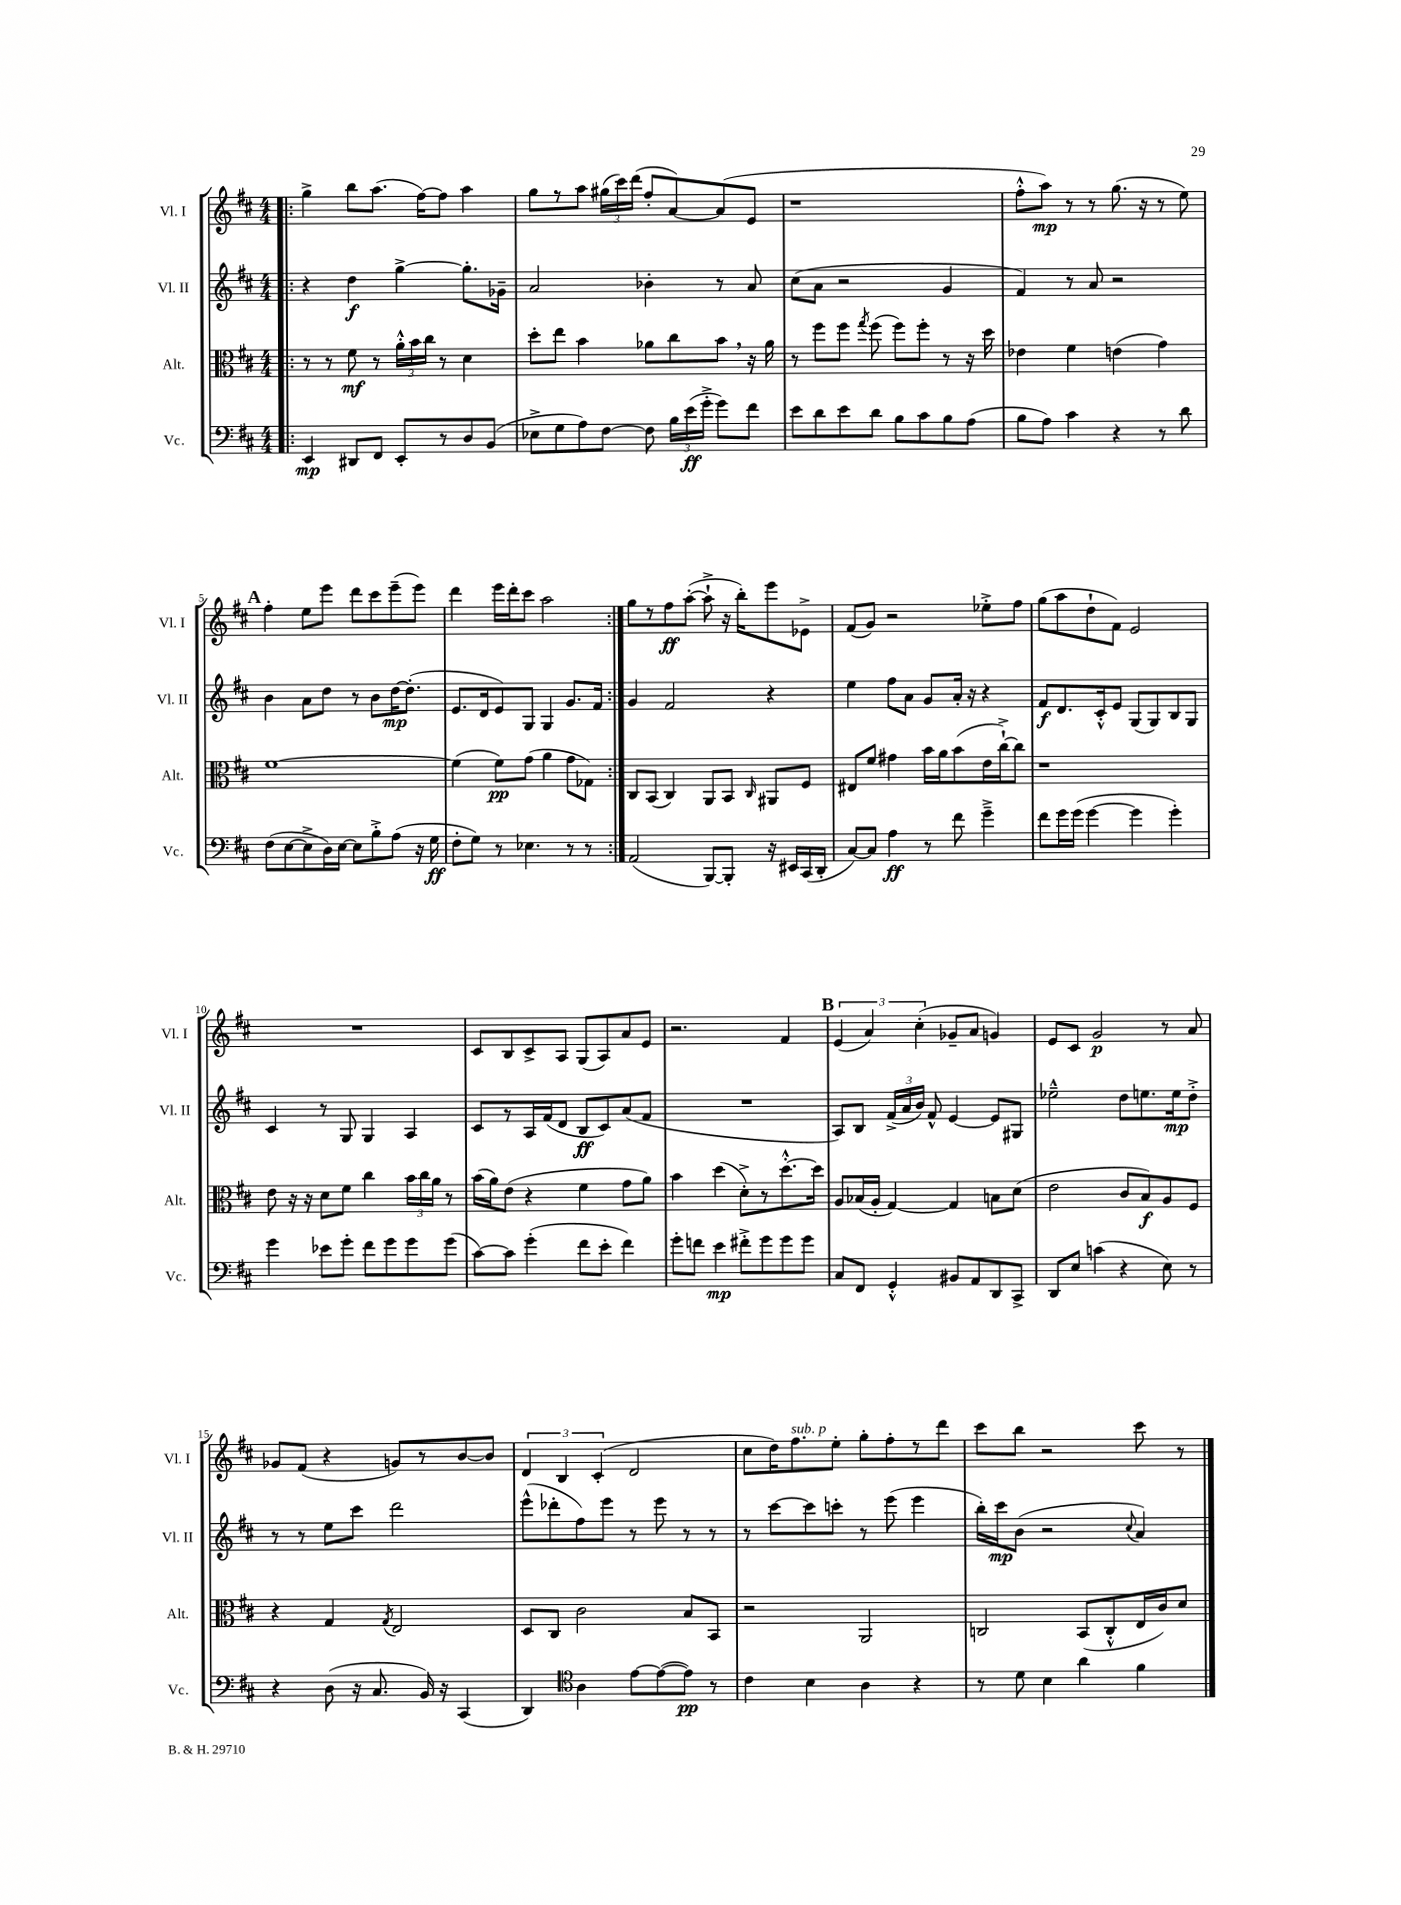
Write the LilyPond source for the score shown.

<<
\new StaffGroup <<
\new Staff = "s0" \with { instrumentName = "Vl. I" shortInstrumentName = "Vl. I" } {
    \clef treble \key d \major \numericTimeSignature \time 4/4
    \autoBeamOff \repeat volta 2 { \bar ".|:" g''4-> b''8[ a''8.]( fis''16[~) fis''8] a''4 |
    g''8[ r8 a''8] \tuplet 3/2 { gis''16[( cis'''16) d'''16]( } fis''8[-. a'8~) a'8( e'8] |
    r1 |
    fis''8[-.-^ a''8]\mp) r8 r8 g''8.( r16 r8 e''8) |
    \mark \markup { \bold "A" } fis''4-. e''8[ e'''8] d'''8[ cis'''8 e'''8--( e'''8]) |
    d'''4 e'''16[ d'''16-. cis'''8] a''2 | }
    g''8[ r8 fis''8\ff a''8]~-.( a''8-!-> r16 b''16[-.) e'''8 ees'8]-> |
    fis'8[( g'8]) r2 ees''8[-.-> fis''8] |
    g''8[( a''8 d''8-! fis'8]) e'2 |
    R1 |
    cis'8[ b8 cis'8-> a8] g8[( a8) a'8 e'8] |
    r2. fis'4 |
    \mark \markup { \bold "B" } \tuplet 3/2 { e'4( a'4) cis''4-.( } ges'8[-- a'8] g'4) |
    e'8[ cis'8] g'2\p r8 a'8 |
    ges'8[ fis'8]( r4 g'8[) r8 b'8~ b'8] |
    \tuplet 3/2 { d'4 b4 cis'4-.( } d'2 |
    cis''8[ d''16) fis''8.^\markup { \italic "sub. p" } e''8]-. g''8[-. fis''8-. r8 d'''8] |
    cis'''8[ b''8] r2 cis'''8 r8 \bar "|." |
}
\new Staff = "s1" \with { instrumentName = "Vl. II" shortInstrumentName = "Vl. II" } {
    \clef treble \key d \major \numericTimeSignature \time 4/4
    \autoBeamOff \repeat volta 2 { \bar ".|:" r4 d''4\f g''4~-> g''8.[-. ges'16]-- |
    a'2 bes'4-. r8 a'8 |
    cis''8[( a'8] r2 g'4 |
    fis'4) r8 a'8 r2 |
    \mark \markup { \bold "A" } b'4 a'8[ d''8] r8 b'8[ d''16~\mp d''8.]-.( |
    e'8.[ d'16 e'8) g8] g4 g'8.[ fis'16] | }
    g'4 fis'2 r4 |
    e''4 fis''8[ a'8] g'8[ a'16]-. r16 r4 |
    fis'8[\f d'8. cis'16-.-^ e'8] g8[( g8) b8 g8] |
    cis'4 r8 g8 g4 a4 |
    cis'8[ r8 a16 fis'16( d'8] b8[\ff cis'8) a'8( fis'8] |
    R1 |
    \mark \markup { \bold "B" } a8[) b8] \tuplet 3/2 { fis'16[->( a'16 b'16]) } fis'8-^ e'4~ e'8[ gis8] |
    ees''2---^ d''8[ e''8. e''16\mp d''8]-.-> |
    r8 r8 e''8[ cis'''8] d'''2 |
    e'''8[-^( des'''8-. fis''8) e'''8] r8 e'''8 r8 r8 |
    r8 cis'''8[~ cis'''8 c'''8]-. r8 e'''8( e'''4 |
    b''16[-.) cis'''16\mp b'8]( r2 \appoggiatura { cis''8 } a'4) \bar "|." |
}
\new Staff = "s2" \with { instrumentName = "Alt." shortInstrumentName = "Alt." } {
    \clef alto \key d \major \numericTimeSignature \time 4/4
    \autoBeamOff \repeat volta 2 { \bar ".|:" r8 r8 fis'8\mf r8 \tuplet 3/2 { a'16[-.-^ b'16 cis''16] } r8 d'4 |
    d''8[-. e''8] b'4 aes'8[ cis''8 b'8] \breathe r16 aes'16 |
    r8 fis''8[ fis''8] \acciaccatura { g''8 } fis''8( fis''8[) fis''8]-. r8 r16 d''16 |
    ees'4 fis'4 e'4( g'4) |
    \mark \markup { \bold "A" } fis'1~ |
    fis'4( fis'8[\pp) g'8]( a'4 g'8[ ges8]) | }
    cis8[ b,8]( cis4) a,8[ b,8] \grace { cis16 } ais,8[ fis8] |
    eis8[ fis'8] gis'4 b'16[ a'16 b'8( e'16 cis''16~-!->) cis''8] |
    r1 |
    e'8 r16 r16 d'8[ fis'8] cis''4 \tuplet 3/2 { b'16[ cis''16 a'16] } r8 |
    b'16[( a'16) e'8]( r4 fis'4 g'8[ a'8]) |
    b'4 d''4( d'8[-.->) r8 d''8.~-.-^ d''16] |
    \mark \markup { \bold "B" } a8[ bes16( a16]-. g4~) g4 b8[ d'8]( |
    e'2 cis'8[ b8\f) a8 fis8] |
    r4 g4 \acciaccatura { g8 } e2 |
    d8[ cis8] cis'2 b8[ b,8] |
    r2 a,2 |
    c2 b,8[( c8-.-^ e16 cis'16) d'8] \bar "|." |
}
\new Staff = "s3" \with { instrumentName = "Vc." shortInstrumentName = "Vc." } {
    \clef bass \key d \major \numericTimeSignature \time 4/4
    \autoBeamOff \repeat volta 2 { \bar ".|:" e,4\mp dis,8[ fis,8] e,8[-. r8 d8 b,8]( |
    ees8[-> g8 a8) fis8]~ fis8 \tuplet 3/2 { b16[ e'16\ff( g'16]-.-> } g'8[) fis'8] |
    e'8[ d'8 e'8 d'8] b8[ cis'8 b8 a8]( |
    b8[ a8]) cis'4 r4 r8 d'8 |
    \mark \markup { \bold "A" } fis8[( e8~ e8-> d16) e16]~ e8[ b8-.-> a8]( r16 g16\ff |
    fis8[-. g8]) r8 ees4. r8 r8 | }
    a,2( b,,8[~) b,,8]-. r16 eis,16[ cis,16( d,16]-. |
    cis8[~) cis8] a4\ff r8 fis'8 g'4---> |
    fis'8[ g'16 g'16]( g'4~ g'4 g'4-.) |
    g'4 ees'8[ g'8]-. fis'8[ g'8 g'8 g'8]( |
    cis'8[~) cis'8] g'4-.( fis'8[ e'8]-. fis'4) |
    g'8[-. f'8] e'4\mp fis'8[-.-> g'8 g'8 g'8] |
    \mark \markup { \bold "B" } cis8[ fis,8] g,4-.-^ bis,8[ a,8 d,8 cis,8]-> |
    d,8[ e8] c'4( r4 e8) r8 |
    r4 d8( r16 cis8. b,16) r16 cis,4( |
    d,4) \clef tenor a4 e'8[~ e'8~( e'8]\pp) r8 |
    cis'4 b4 a4 r4 |
    r8 d'8 b4 a'4 fis'4 \bar "|." |
}
>>
>>
